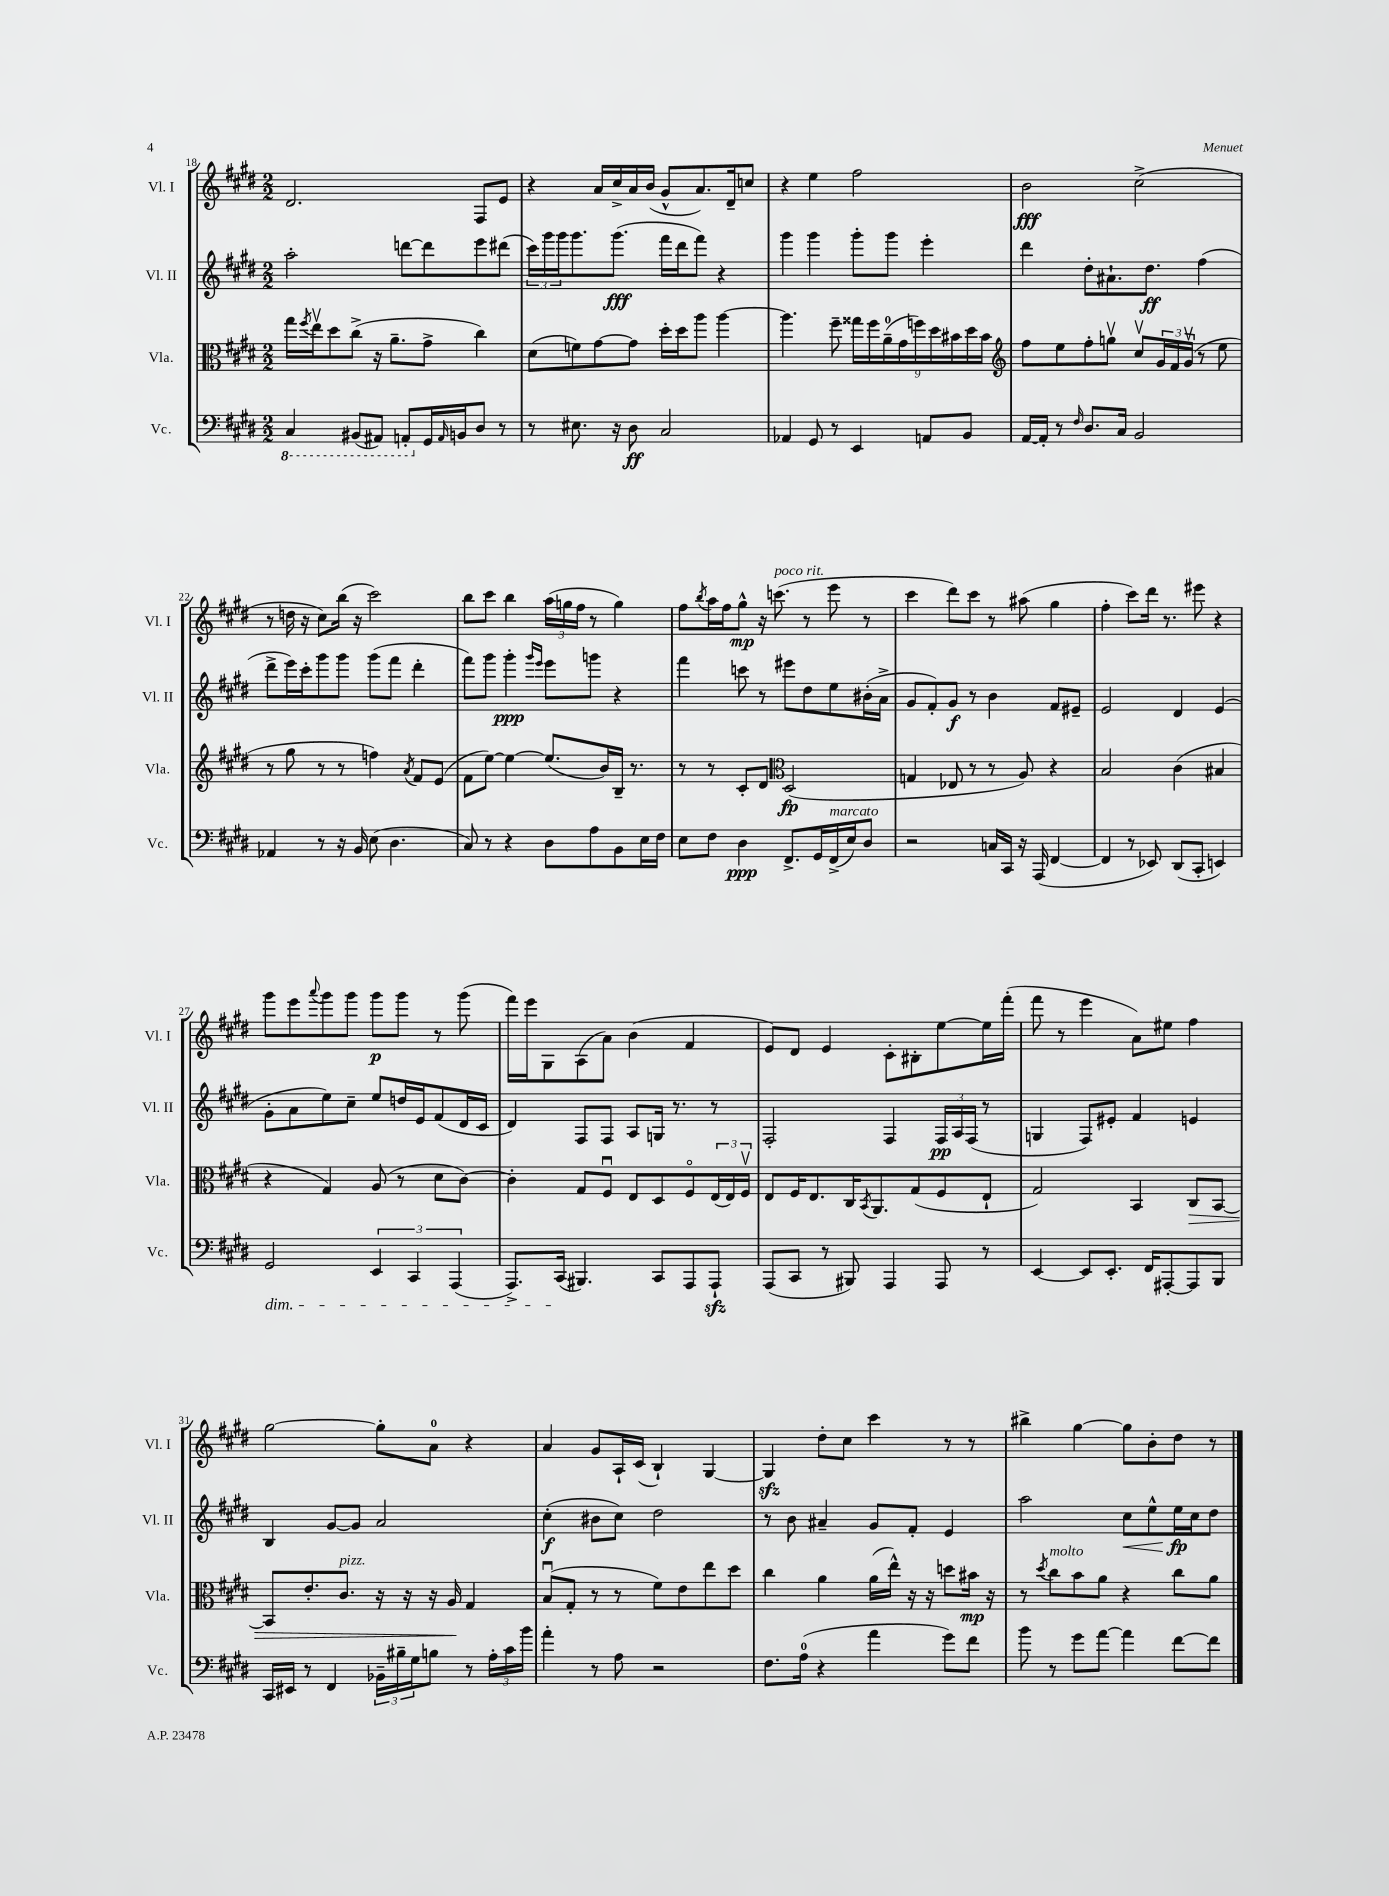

**kern	**dynam	**kern	**dynam	**kern	**dynam	**kern	**dynam
*part4	*part4	*part3	*part3	*part2	*part2	*part1	*part1
*staff4	*staff4	*staff3	*staff3	*staff2	*staff2	*staff1	*staff1
*I"Vc.	*	*I"Vla.	*	*I"Vl. II	*	*I"Vl. I	*
*I'Vc.	*	*I'Vla.	*	*I'Vl. II	*	*I'Vl. I	*
*clefF4	*	*clefC3	*	*clefG2	*	*clefG2	*
*k[f#c#g#d#]	*	*k[f#c#g#d#]	*	*k[f#c#g#d#]	*	*k[f#c#g#d#]	*
*M2/2	*	*M2/2	*	*M2/2	*	*M2/2	*
*8ba	*	*	*	*	*	*	*
=18	=18	=18	=18	=18	=18	=18	=18
4CC#/	.	16gg#\LL	.	2aa'\	.	2.d#/	.
.	.	8qff#/	.	.	.	.	.
.	.	16eev\J	.	.	.	.	.
.	.	8dd#\	.	.	.	.	.
(8BBB#X/L	.	(8cc#^\J	.	.	.	.	.
8AAA#X/J)	.	16r	.	.	.	.	.
.	.	8.a~\L	.	.	.	.	.
8AAAn'/L	.	.	.	[8dddn\L	.	.	.
*X8ba	*	*	*	*	*	*	*
16GG#/L	.	8g#^\J	.	8ddd\]	.	.	.
16qqAA/	.	.	.	.	.	.	.
16BBn/J	.	.	.	.	.	.	.
8D#/J	.	4cc#\)	.	8eee\	.	8F#/L	.
8r	.	.	.	(8ddd#X\J	.	8e/J	.
=19	=19	=19	=19	=19	=19	=19	=19
8r	.	(8d#\L	.	24ccc#\LL)	.	4r	.
.	.	.	.	24ggg#\	.	.	.
.	.	.	.	24ggg#\J	.	.	.
8.E#X\	.	8fn\)	.	8.ggg#\	.	.	.
.	.	[8g#\	.	.	.	16a/LL	.
16r	.	.	.	(8.ggg#\J	fff	16cc#^/	.
8D#\	ff	8g#\J]	.	.	.	16a/	.
.	.	.	.	.	.	(16b/JJ	.
2C#/	.	16dd#'\LL	.	16fff#\LL	.	8g#^^/L	.
.	.	16dd#\J	.	16ddd#\J	.	.	.
.	.	8aa\J	.	8fff#\J)	.	8.a/)	.
.	.	[4aa\	.	4r	.	.	.
.	.	.	.	.	.	16d#~/k	.
.	.	.	.	.	.	8ccn/J	.
=20	=20	=20	=20	=20	=20	=20	=20
4AA-X/	.	4.aa\]	.	4ggg#\	.	4r	.
8GG#/	.	.	.	4ggg#\	.	4ee\	.
8r	.	8ff#~\	.	.	.	.	.
4EE/	.	18gg##X\LL	.	8ggg#'\L	.	2ff#\	.
.	.	18ff#\	.	.	.	.	.
.	.	(18a~\	.	.	.	.	.
.	.	.	.	8ggg#\J	.	.	.
.	.	18g#\	.	.	.	.	.
.	.	18ffn\)	.	.	.	.	.
8AAn/L	.	.	.	4eee'\	.	.	.
.	.	18dd#\	.	.	.	.	.
.	.	18b#X\	.	.	.	.	.
8BB/J	.	.	.	.	.	.	.
.	.	18dd#\	.	.	.	.	.
.	.	18b#\JJ	.	.	.	.	.
=21	=21	=21	=21	=21	=21	=21	=21
*	*	*clefG2	*	*	*	*	*
[16AA/LL	.	8ff#\L	.	4ddd#\	.	2b\	fff
16AA'/JJ]	.	.	.	.	.	.	.
8r	.	8ee\	.	.	.	.	.
16qqF#/	.	.	.	.	.	.	.
8.D#/L	.	8ff#'\	.	8dd#'\L	.	.	.
.	.	8ggnv\J	.	8.a#X`\	.	.	.
16C#/Jk	.	.	.	.	.	.	.
2BB/	.	8cc#v/L	.	.	.	(2cc#^\	.
.	.	.	.	8.dd#\J	ff	.	.
.	.	24g#/L	.	.	.	.	.
.	.	24f#/	.	.	.	.	.
.	.	(24g#v/JJ	.	.	.	.	.
.	.	8r	.	(4ff#\	.	.	.
.	.	8ee\	.	.	.	.	.
!!LO:LB:g=z
=22	=22	=22	=22	=22	=22	=22	=22
4AA-X/	.	8r	.	8ddd#^\L	.	8r	.
.	.	8gg#\	.	16eee\L)	.	16ddn\	.
.	.	.	.	16ccc#'\J	.	16r	.
8r	.	8r	.	8ggg#\	.	8cc#\L)	.
16r	.	8r	.	8ggg#\J	.	(16bb\Jk	.
16BB/	.	.	.	.	.	16r	.
(8E\	.	4ffn\)	.	(8ggg#\L	.	2ccc#\)	.
4.D#\	.	.	.	8fff#\J	.	.	.
.	.	8qa/	.	.	.	.	.
.	.	8f#/L	.	4ddd#'\	.	.	.
.	.	(8e/J	.	.	.	.	.
=23	=23	=23	=23	=23	=23	=23	=23
8C#/)	.	8f#\L	.	8fff#\L)	.	8bb\L	.
8r	.	[8ee\J)	.	8ggg#\J	.	8ccc#\J	.
4r	.	4ee\_	.	4ggg#'\	ppp	4bb\	.
.	.	.	.	16qqggg#/LL	.	.	.
.	.	.	.	16qqeee/JJ	.	.	.
8D#\L	.	(8.ee/L]	.	8eee\L	.	(24aa\LL	.
.	.	.	.	.	.	24ggn\	.
.	.	.	.	.	.	24ff#\JJ	.
8A\	.	.	.	8gggn\J	.	8r	.
.	.	16b/L)	.	.	.	.	.
8BB\	.	16B~/JJ	.	4r	.	4gg\)	.
.	.	8.r	.	.	.	.	.
16E\L	.	.	.	.	.	.	.
16F#\JJ	.	.	.	.	.	.	.
=24	=24	=24	=24	=24	=24	=24	=24
8E\L	.	8r	.	4fff#\	.	8ff#\L	.
.	.	.	.	.	.	8qbb/	.
8F#\J	.	8r	.	.	.	16aa\L	.
.	.	.	.	.	.	16ff#\J	.
4D#\	ppp	8c#'/L	.	8cccn\	.	8gg#^^\J	mp
.	.	8d#/J	.	8r	.	16r	.
!	!	!	!	!	!	!LO:TX:a:i:t=poco rit.	!
.	.	.	.	.	.	(8.cccn\	.
*	*	*clefC3	*	*	*	*	*
8.FF#^/L	.	(2D#/	fp	8eee#X\L	.	.	.
.	.	.	.	8dd#\	.	8r	.
16GG#/L	.	.	.	.	.	.	.
!LO:TX:a:i:t=marcato	!	!	!	!	!	!	!
(16FF#^/	.	.	.	8ee\	.	8eee\	.
16E/J)	.	.	.	.	.	.	.
8D#/J	.	.	.	(16b#X'\L	.	8r	.
.	.	.	.	16a^\JJ	.	.	.
=25	=25	=25	=25	=25	=25	=25	=25
2r	.	4Gn/	.	8g#/L	.	4ccc#\	.
.	.	.	.	8f#'/)	.	.	.
.	.	8E-X/	.	8g#/J	f	8ddd#\L)	.
.	.	8r	.	8r	.	8ccc#\J	.
16Cn/LL	.	8r	.	4b\	.	8r	.
16CC#/JJ	.	.	.	.	.	.	.
16r	.	8A/)	.	.	.	(8aa#X\	.
(16AAA/	.	.	.	.	.	.	.
[4FF#/	.	4r	.	8f#/L	.	4gg#\	.
.	.	.	.	8e#X~/J	.	.	.
=26	=26	=26	=26	=26	=26	=26	=26
4FF#/]	.	2B/	.	2e/	.	4ff#'\	.
8r	.	.	.	.	.	8ccc#\L)	.
8EE-X/)	.	.	.	.	.	16ddd#\Jk	.
.	.	.	.	.	.	8.r	.
(8DD#/L	.	(4c#\	.	4d#/	.	.	.
8CC#'/J	.	.	.	.	.	8eee#X\	.
4EEn/)	.	4B#X/	.	(4e/	.	4r	.
!!LO:LB:g=z
=27	=27	=27	=27	=27	=27	=27	=27
!LO:TX:b:i:t=dim.	!	!	!	!	!	!	!
2GG#/	.	4r	.	8g#'\L	.	8ggg#\L	.
.	.	.	.	8a\	.	8eee\	.
.	.	.	.	.	.	8qqaaa/	.
.	.	4G#/)	.	8ee\)	.	8ggg#\	.
.	.	.	.	8cc#~\J	.	8ggg#\J	.
6EE/	.	(8A/	.	8ee/L	.	8ggg#\L	p
.	.	8r	.	16ddn/L	.	8ggg#\J	.
6CC#/	.	.	.	.	.	.	.
.	.	.	.	16e/J	.	.	.
.	.	8d#\L	.	(8f#/	.	8r	.
(6AAA/	.	.	.	.	.	.	.
.	.	[8c#\J)	.	16d#/L	.	(8ggg#\	.
.	.	.	.	16c#/JJ	.	.	.
=28	=28	=28	=28	=28	=28	=28	=28
8.AAA^/L)	.	4c#'\]	.	4d#/)	.	16fff#\LL)	.
.	.	.	.	.	.	16eee\J	.
.	.	.	.	.	.	8G#\	.
(16CC#/Jk	.	.	.	.	.	.	.
4.BBB#X/)	.	8G#/L	.	8F#/L	.	(8A\	.
.	.	8F#u/J	.	8F#/J	.	8a\J)	.
.	.	8E/L	.	8A/L	.	(4b\	.
8CC#/L	.	8D#/	.	16Gn/Jk	.	.	.
.	.	.	.	8.r	.	.	.
8AAA/	.	8F#/	.	.	.	4f#/	.
8AAAzz`/J	.	(24E/L	.	8r	.	.	.
.	.	24E/)	.	.	.	.	.
.	.	24F#v/JJ	.	.	.	.	.
=29	=29	=29	=29	=29	=29	=29	=29
(8AAA/L	.	8E/L	.	2F#'/	.	8e/L)	.
8CC#/J	.	16F#/K	.	.	.	8d#/J	.
.	.	8.E/	.	.	.	.	.
8r	.	.	.	.	.	4e/	.
8BBB#X/)	.	16C#/K	.	.	.	.	.
.	.	8qBB/	.	.	.	.	.
.	.	8.AA/	.	.	.	.	.
4AAA/	.	.	.	4F#/	.	8c#'\L	.
.	.	(8G#/	.	.	.	8B#X'\	.
8AAA/	.	8F#/	.	24F#/LL	pp	[8ee\	.
.	.	.	.	24A/	.	.	.
.	.	.	.	(24F#/JJ	.	.	.
8r	.	8E`/J	.	8r	.	16ee\L]	.
.	.	.	.	.	.	(16fff#'\JJ	.
=30	=30	=30	=30	=30	=30	=30	=30
[4EE/	.	2G#/)	.	4Gn/	.	8fff#\	.
.	.	.	.	.	.	8r	.
8EE/L]	.	.	.	8F#/L)	.	4eee\	.
8.EE'/J	.	.	.	8e#X'/J	.	.	.
.	.	4BB/	.	4f#/	.	8a\L)	.
16FF#/KL	.	.	.	.	.	.	.
[8AAA#X'/	.	.	.	.	.	8ee#X\J	.
!	!	!	!LO:HP:b	!	!	!	!
8AAA#/]	.	8C#/L	>	4en/	.	4ff#\	.
8BBB/J	.	[8BB/J	.	.	.	.	.
!!LO:LB:g=z
=31	=31	=31	=31	=31	=31	=31	=31
16CC#/LL	.	8BB/L]	.	4B/	.	[2gg#\	.
16EE#X/JJ	.	.	.	.	.	.	.
8r	.	8.e'/	.	.	.	.	.
4FF#/	.	.	.	[8g#/L	.	.	.
!	!	!LO:TX:a:i:t=pizz.	!	!	!	!	!
.	.	8.c#/J	.	.	.	.	.
.	.	.	.	8g#/J]	.	.	.
24BB-X~\LL	.	16r	.	2a/	.	8gg#'\L]	.
24B#X~\	.	.	.	.	.	.	.
.	.	16r	.	.	.	.	.
24G#\J	.	.	.	.	.	.	.
8Bn\J	.	16r	.	.	.	8a\J	.
.	.	16A/	.	.	.	.	.
8r	.	4G#/	]	.	.	4r	.
24A'\LL	.	.	.	.	.	.	.
24c#\	.	.	.	.	.	.	.
24b\JJ	.	.	.	.	.	.	.
=32	=32	=32	=32	=32	=32	=32	=32
4a'\	.	(8Bu/L	.	(4cc#'\	f	4a/	.
.	.	8G#'/J	.	.	.	.	.
8r	.	8r	.	8b#X\L	.	8g#/L	.
8A\	.	8r	.	8cc#\J)	.	16A`/L	.
.	.	.	.	.	.	(16c#/JJ	.
2r	.	8f#\L)	.	2dd#\	.	4B`/)	.
.	.	8e\	.	.	.	.	.
.	.	8ee\	.	.	.	[4G#/	.
.	.	8dd#\J	.	.	.	.	.
=33	=33	=33	=33	=33	=33	=33	=33
8.F#\L	.	4cc#\	.	8r	.	4G#zz/]	.
.	.	.	.	8b\	.	.	.
(16A\Jk	.	.	.	.	.	.	.
4r	.	4a\	.	4a#X~/	.	8dd#'\L	.
.	.	.	.	.	.	8cc#\J	.
4a\	.	(16a\LL	.	8g#/L	.	4ccc#\	.
.	.	16ee^^\JJ)	.	.	.	.	.
.	.	16r	.	8f#'/J	.	.	.
.	.	16r	.	.	.	.	.
8g#\L)	.	8ddn\L	.	4e/	.	8r	.
8f#\J	.	16b#X\Jk	mp	.	.	8r	.
.	.	16r	.	.	.	.	.
=34	=34	=34	=34	=34	=34	=34	=34
8b\	.	8r	.	2aa\	.	4bb#X^\	.
.	.	8qdd#/	.	.	.	.	.
!	!	!LO:TX:a:i:t=molto	!	!	!	!	!
8r	.	8cc#\L	.	.	.	.	.
8g#\L	.	8b\	.	.	.	[4gg#\	.
[8a\J	.	8a\J	.	.	.	.	.
!	!	!	!	!	!LO:HP:b	!	!
4a\]	.	4r	.	8cc#\L	<	8gg#\L]	.
.	.	.	.	8ee^^\	.	8b'\	.
[8f#\L	.	8cc#\L	.	16ee\L	fp	8dd#\J	.
.	.	.	.	16cc#\J	[	.	.
8f#\J]	.	8a\J	.	8dd#\J	.	8r	.
==	==	==	==	==	==	==	==
*-	*-	*-	*-	*-	*-	*-	*-
